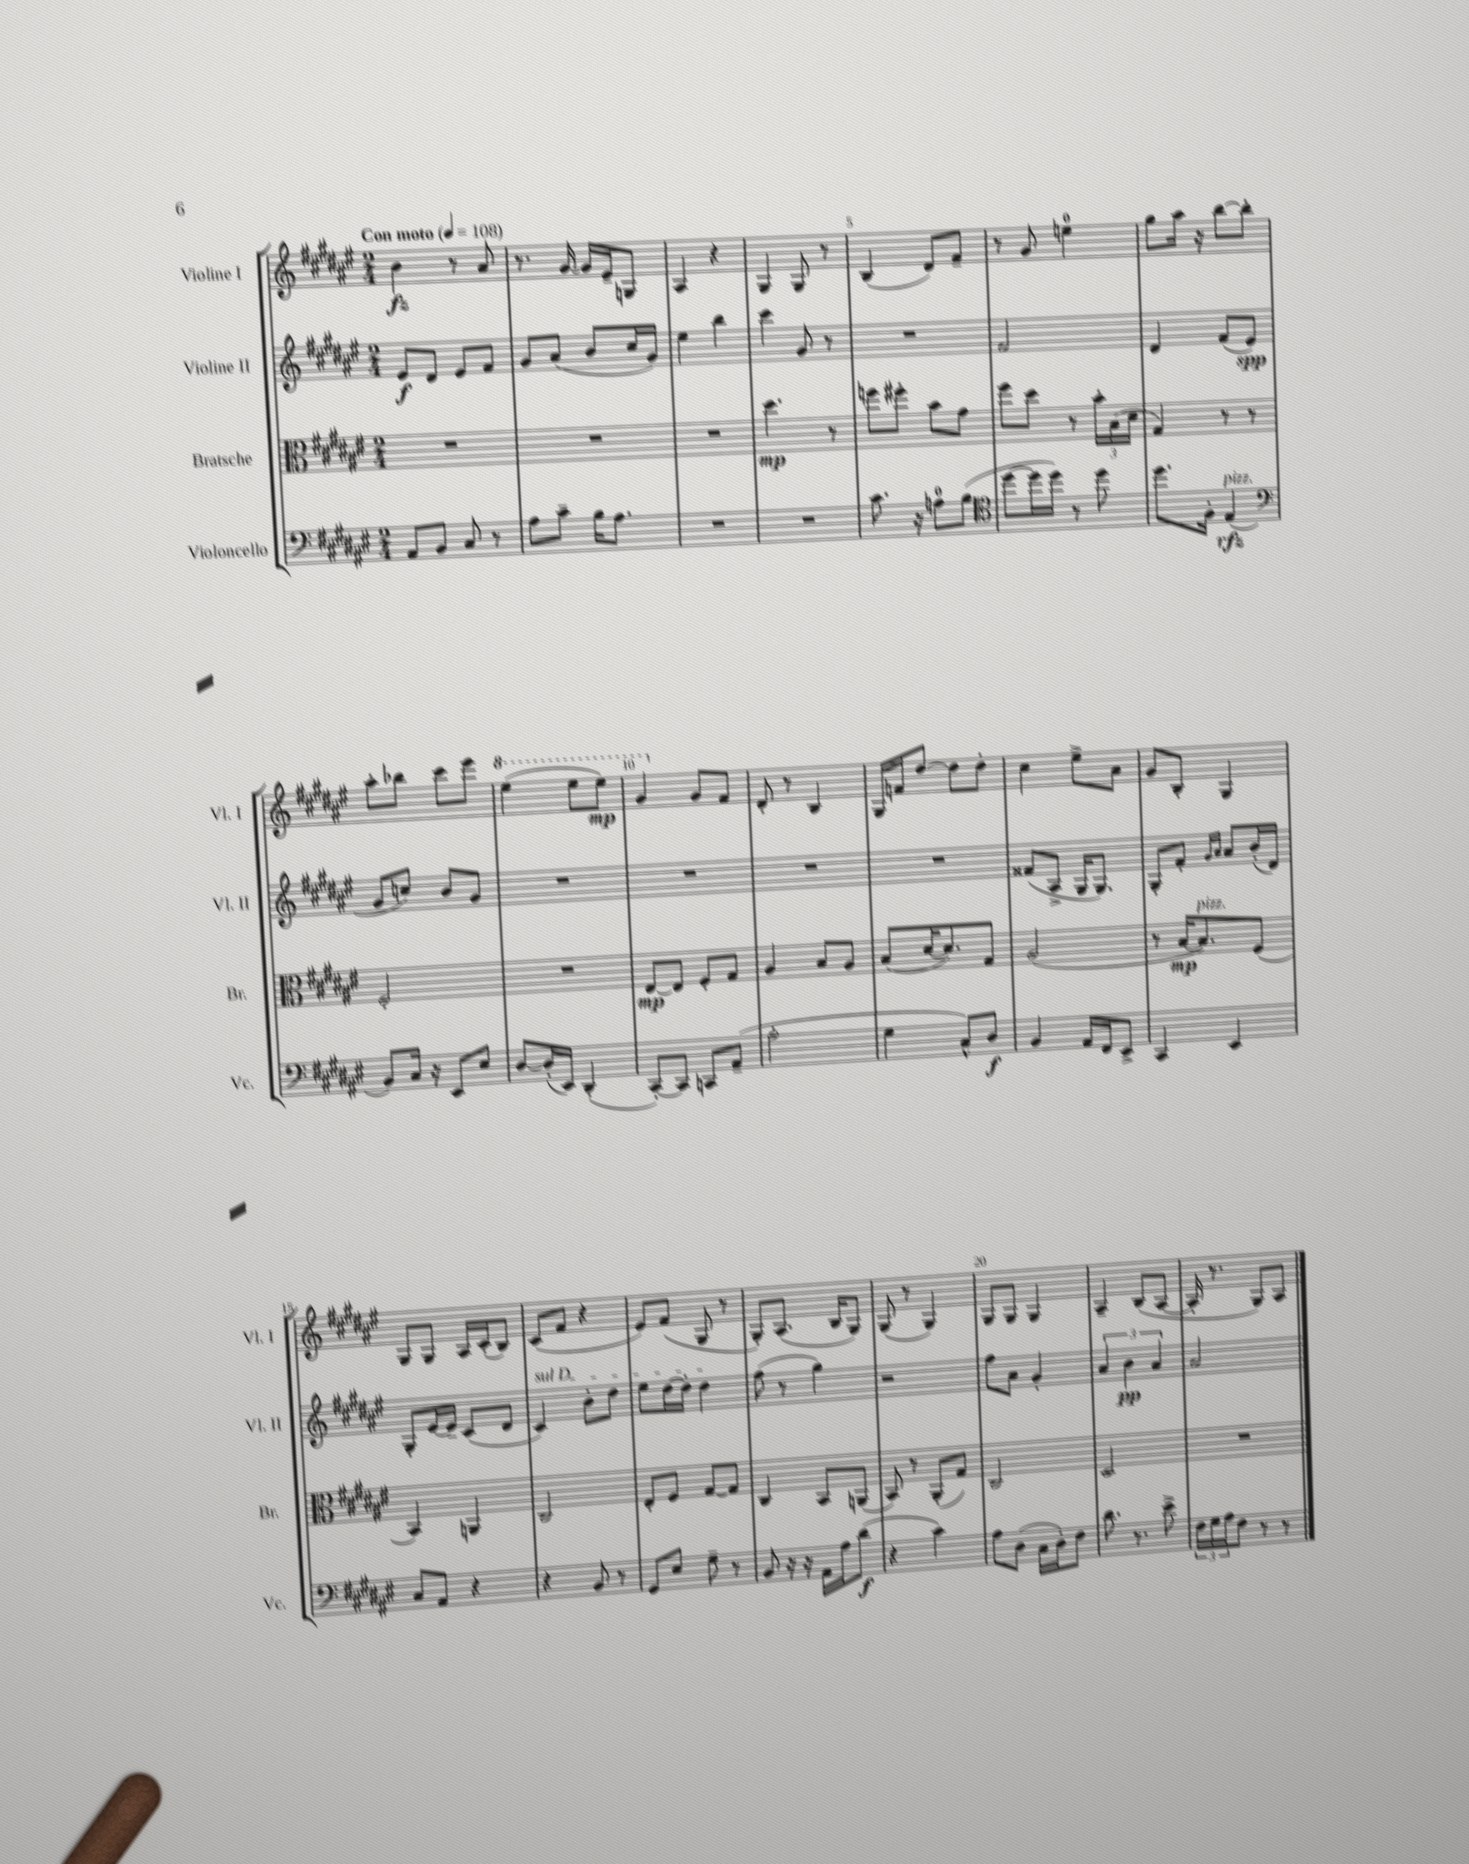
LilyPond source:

<<
\new StaffGroup <<
\new Staff = "s0" \with { instrumentName = "Violine I" shortInstrumentName = "Vl. I" } {
    \clef treble \key fis \major \numericTimeSignature \time 2/4 \tempo "Con moto" 4 = 108
    b'4\fz r8 ais'8 |
    r8. gis'16~ gis'16 eis'16-- g8 |
    ais4 r4 |
    gis4 gis8 r8 |
    b4( dis'8) fis'8-- |
    r8 gis'8 e''4-0 |
    gis''8 ais''16 r16 b''8~ b''8-. |
    ais''8-. bes''8 cis'''8 eis'''8 |
    \ottava #1 eis'''4( eis'''8 eis'''8\mp) |
    gis''4 \ottava #0 gis'8 fis'8 |
    dis'8-. r8 b4 |
    gis16 f'16 dis''8~ dis''8 dis''8-. |
    cis''4 eis''8-> ais'8 |
    gis'8 b8-. gis4 |
    gis8 gis8 ais16 cis'16-.( b8) |
    cis'8( fis'8 r4 |
    eis'8) fis'8( gis8 r8 |
    gis8-.) ais8.( b16 gis8) |
    gis8( r8 gis4) |
    gis8 gis8 gis4 |
    ais4-- b8( ais8~ |
    ais16-. r8. gis8) ais8 \bar "|." |
}
\new Staff = "s1" \with { instrumentName = "Violine II" shortInstrumentName = "Vl. II" } {
    \clef treble \key fis \major \numericTimeSignature \time 2/4
    eis'8\f dis'8 eis'8 fis'8 |
    gis'8 ais'8( b'8 cis''16 gis'16) |
    eis''4 b''4 |
    cis'''4 gis'8 r8 |
    R2 |
    fis'2 |
    dis'4 fis'8( eis'8\spp |
    gis'8 c''8) b'8 gis'8 |
    R2 |
    R2 |
    R2 |
    R2 |
    fisis'8( ais8-> gis16 gis8.) |
    gis8-. fis'8-. \grace { gis'16 ais'16 } ais'8 b'16-.( dis'16) |
    gis8-. eis'16~ eis'16-- cis'8( dis'8 |
    \once \override TextSpanner.bound-details.left.text = \markup { \italic "sul D" } cis'4\startTextSpan) b'8-. dis''8 |
    eis''8 dis''16~ dis''16-. dis''4\stopTextSpan |
    fis''8( r8 gis''4) |
    r2 |
    fis''8 ais'8 gis'4-. |
    \tuplet 3/2 { ais'4 b'4\pp ais'4 } |
    ais'2 \bar "|." |
}
\new Staff = "s2" \with { instrumentName = "Bratsche" shortInstrumentName = "Br." } {
    \clef alto \key fis \major \numericTimeSignature \time 2/4
    R2 |
    R2 |
    R2 |
    dis''4.\mp r8 |
    f''8 fis''8-. b'8 gis'8 |
    fis''8 dis''8 r8 \tuplet 3/2 { b'16-. b16( dis'16 } |
    gis4) r8 r8 |
    fis2-. |
    R2 |
    eis8~\mp eis8 fis8-. gis8 |
    ais4 b8 ais8 |
    b8( dis'16~ dis'8.) gis8 |
    ais2( |
    r8 b16~\mp b8.^\markup { \italic "pizz." }) fis8( |
    b,4) a,4 |
    cis2 |
    eis8-. fis8 gis8~ gis8 |
    cis4 b,8 a,8( |
    b,8) r8 ais,8-.( gis8) |
    cis2 |
    dis2 |
    R2 \bar "|." |
}
\new Staff = "s3" \with { instrumentName = "Violoncello" shortInstrumentName = "Vc." } {
    \clef bass \key fis \major \numericTimeSignature \time 2/4
    ais,8 b,8 cis8 r8 |
    ais8 cis'8-- b16 ais8. |
    R2 |
    R2 |
    cis'8. r16 a8-0 b8( |
    \clef tenor dis''8~ dis''16 dis''16) r8 dis''8 |
    dis''8. fis16-. eis4\rfz^\markup { \italic "pizz." }( |
    \clef bass b,8) cis16 r16 eis,8 eis8 |
    dis8~ dis16-.( eis,16) dis,4-.( |
    cis,8~-.) cis,8 c,8 ais,8--( |
    ais2-. |
    gis4 cis8-^) dis8\f |
    b,4 ais,16 fis,16 eis,8-> |
    cis,4 eis,4 |
    cis8 ais,8 r4 |
    r4 b,8 r8 |
    gis,8 eis8 gis8-- r8 |
    b,8 r16 r16 ais,16 ais16 dis'8\f( |
    r4 cis'4) |
    ais8 dis8( cis16 dis16-.) fis8 |
    dis'8. r8. eis'8-> |
    \tuplet 3/2 { fis16 gis16 ais16 } fis8 r8 r8 \bar "|." |
}
>>
>>
\layout { \context { \Score \override BarNumber.break-visibility = ##(#f #t #t) barNumberVisibility = #(every-nth-bar-number-visible 5) } }
